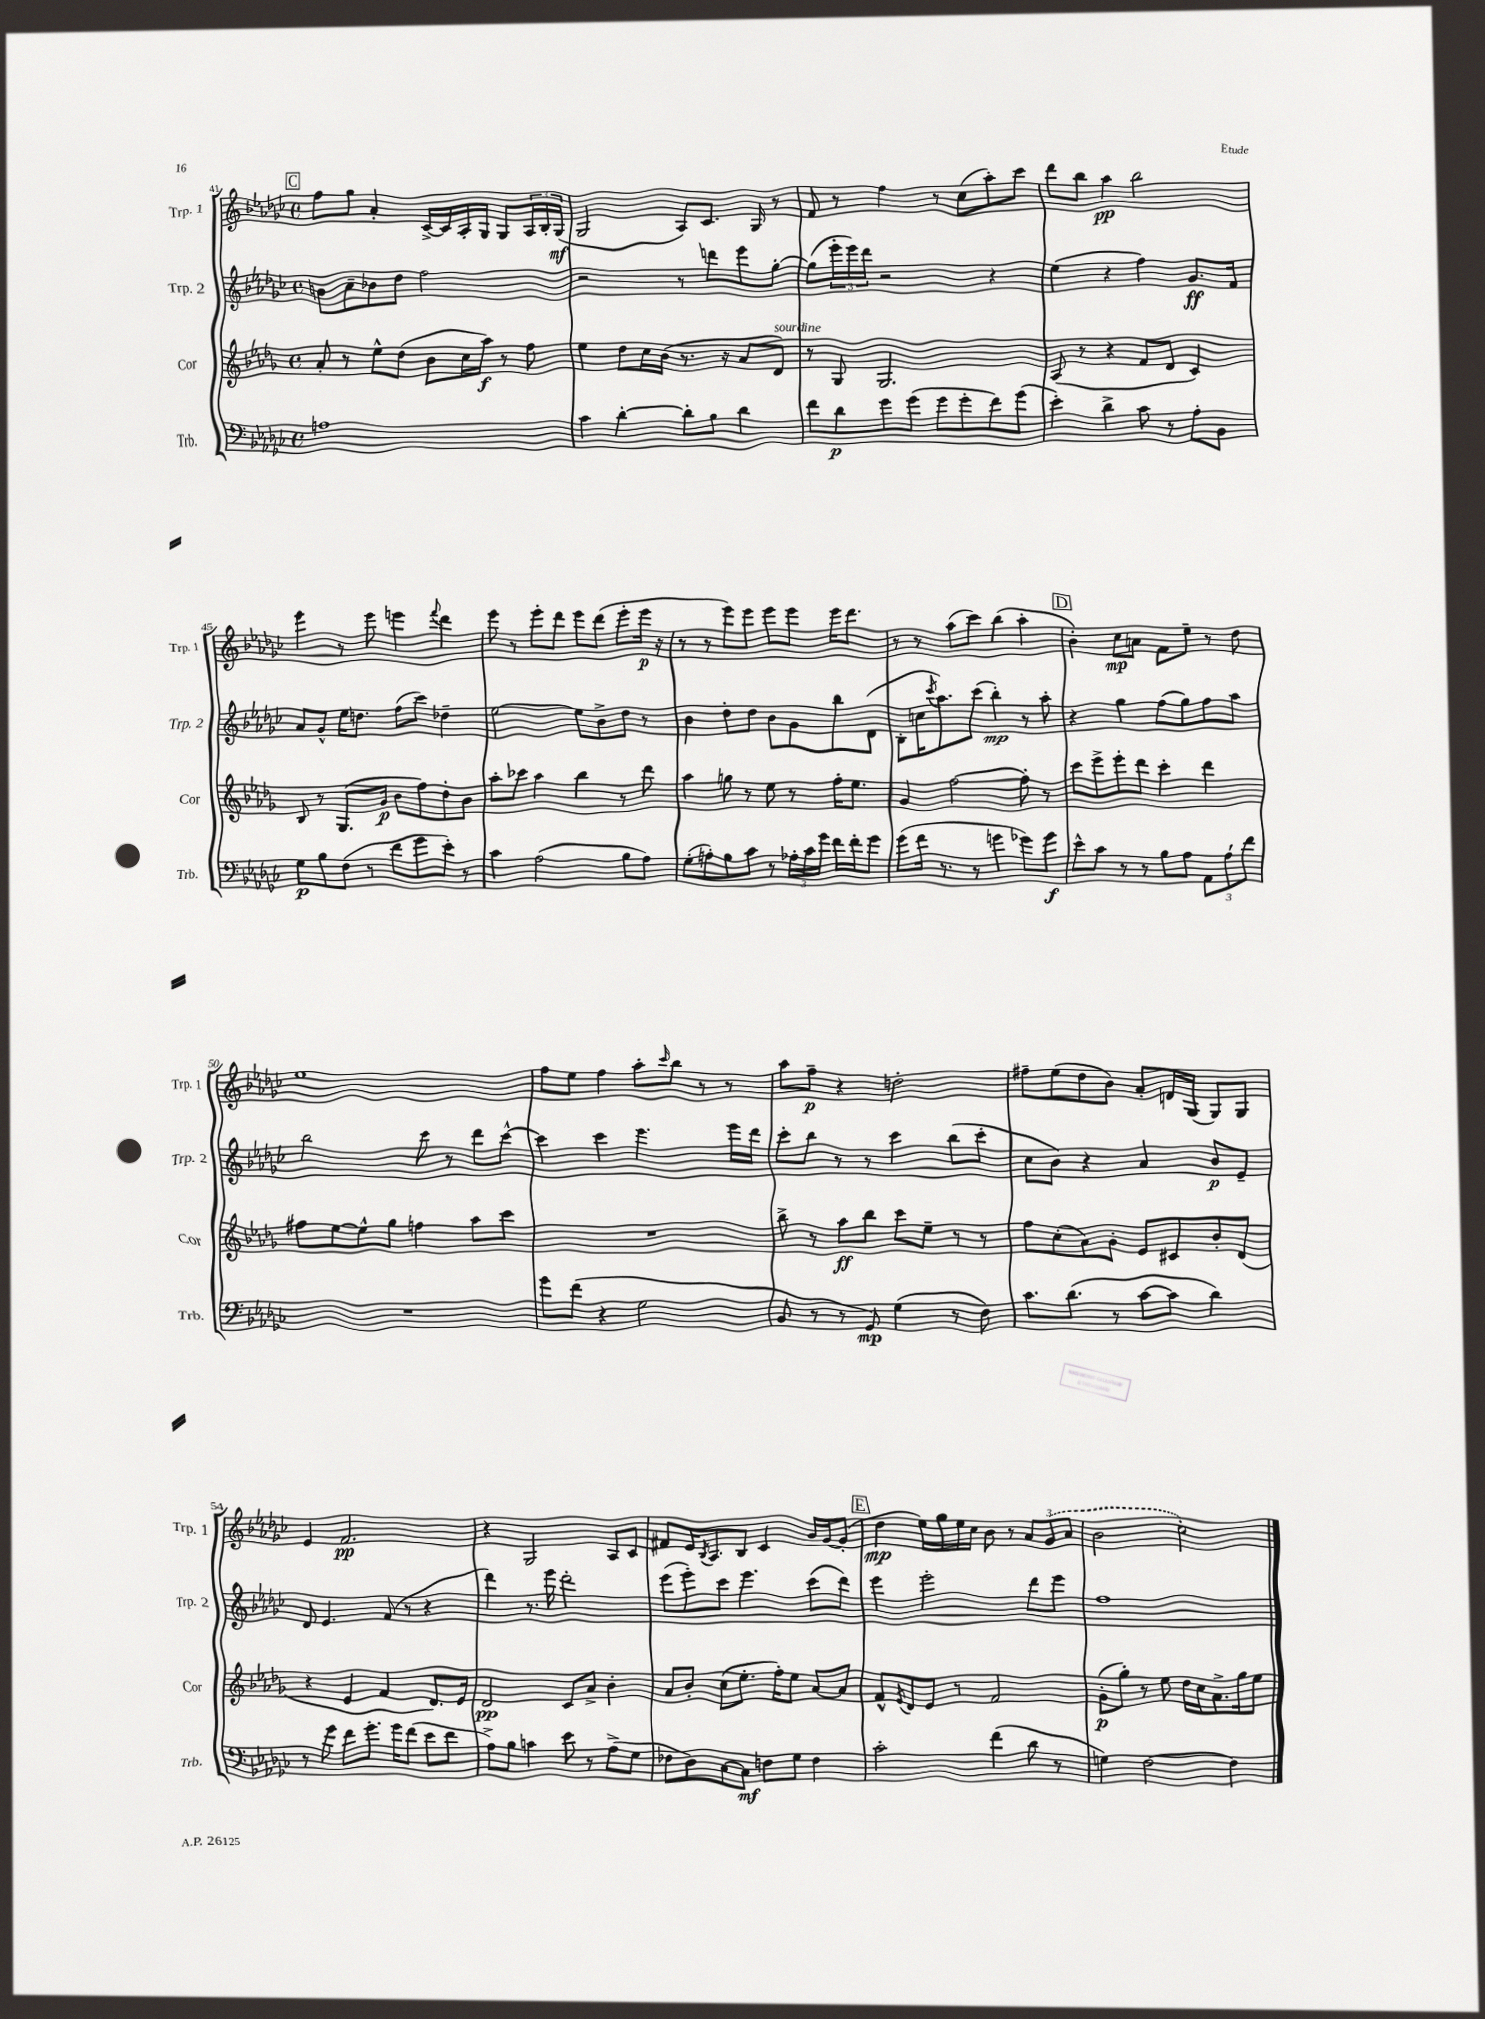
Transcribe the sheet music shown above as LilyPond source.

<<
\new StaffGroup <<
\new Staff = "s0" \with { instrumentName = "Trp. 1" shortInstrumentName = "Trp. 1" } {
    \clef treble \key ges \major \defaultTimeSignature \time 4/4
    \mark \markup { \box "C" } f''8 ges''8 aes'4-. ces'16~-> ces'16 aes16-. ges16 ges8 \tuplet 3/2 { aes16 bes16-. ges16\mf( } |
    ges2 aes8) ces'8. ges16 r8 |
    f'8 r8 f''4 r8 ces''8( aes''8-.) ces'''8 |
    des'''8 bes''8 aes''4\pp bes''2 |
    ees'''4 r8 ees'''8 e'''4 \appoggiatura { f'''8 } des'''4 |
    ees'''8 r8 ees'''8-. des'''8 ees'''8 des'''8( ees'''8-. ees'''16\p r16 |
    r8 r8 ees'''8) ees'''8 ees'''8 ees'''8 ees'''16 des'''8. |
    r8 r8 aes''8( ces'''8) bes''4( aes''4-. |
    \mark \markup { \box "D" } bes'4-.) ces''8\mp a'8 f'8 ees''8-- r8 des''8 |
    ees''1 |
    f''8 ees''8 f''4 aes''8-. \grace { ces'''16 } bes''8 r8 r8 |
    aes''8 f''8--\p r4 d''2-. |
    fis''8-- ees''8( des''8 bes'8) aes'8-. d'16 ges16( ges8) ges8 |
    ees'4 f'2.\pp |
    r4 ges2 aes8 ces'8 |
    fis'8 ees'16 \acciaccatura { bes8 } aes8. bes8 ces'4 bes'16 ges'16~ ges'8-.( |
    \mark \markup { \box "E" } des''4\mp ees''16) ges''16 ees''16 ces''16 bes'8 r8 \tuplet 3/2 { aes'8 \once \slurDashed ges'8( aes'8 } |
    bes'2 ces''2-.) \bar "|." |
}
\new Staff = "s1" \with { instrumentName = "Trp. 2" shortInstrumentName = "Trp. 2" } {
    \clef treble \key ges \major \defaultTimeSignature \time 4/4
    \mark \markup { \box "C" } b'8 aes'8-- bes'8 des''8 f''2 |
    r2 r8 d'''8 ees'''8 ges''8~-. |
    ges''8( \tuplet 3/2 { ees'''16-. ees'''16) des'''16 } r2 r4 |
    ees''4( r4 f''4) ges'8.\ff f'16 |
    aes'8 ges'8-^ ees''16 d''8. f''8( ces'''8) des''4-- |
    ees''2~ ees''8 bes'8-> des''8 r8 |
    bes'4 des''8-. des''8 bes'8 ges'8 bes''8 des'8( |
    bes8-. c''16 \acciaccatura { ces'''8 } aes''8.) ces'''8( bes''4-.\mp) r8 aes''8-. |
    \mark \markup { \box "D" } r4 ges''4 f''8( ges''8) f''8 aes''8 |
    bes''2 ces'''8 r8 des'''8 ces'''8~-^ |
    ces'''4 ces'''4 ees'''4. ees'''16 des'''16 |
    ces'''8-. bes''8 r8 r8 ces'''4 bes''8( ces'''8-. |
    ces''8 bes'8) r4 aes'4 bes'8\p ees'8-- |
    des'8 ees'4. f'8( r8 r4 |
    des'''4) r8. ees'''16 des'''2-. |
    ees'''8( ees'''8-.) ces'''8 ees'''4. ces'''8( des'''8) |
    \mark \markup { \box "E" } ees'''4 ees'''2-. des'''8 ees'''8 |
    f''1 \bar "|." |
}
\new Staff = "s2" \with { instrumentName = "Cor" shortInstrumentName = "Cor" } {
    \clef treble \key des \major \defaultTimeSignature \time 4/4
    \mark \markup { \box "C" } aes'8-. r8 ees''8-^ des''8( bes'8 c''16 aes''16\f) r8 f''8 |
    ees''4 des''8 c''16 bes'16( r8. r16 aes'8 des'8^\markup { \italic "sourdine" }) |
    r8 ges8 ges2. |
    aes8( r8 r4 f'8 des'8 c'4) |
    bes8 r8 ges8.( ges'16\p bes'8 f''8) des''8-. bes'8 |
    aes''8-. ces'''8 aes''4 bes''4 r8 des'''8 |
    aes''4 g''8 r8 ees''8 r8 f''16-. ees''8. |
    ges'4 f''2~ f''8-. r8 |
    \mark \markup { \box "D" } c'''8 ees'''8-> ees'''8-. des'''8 c'''4-. des'''4 |
    fis''8 ees''8~ ees''8-^ ges''8 f''4 aes''8 c'''8 |
    R1 |
    bes''8-> r8 aes''8\ff bes''8 c'''8 ees''8-- r8 r8 |
    f''8 c''8-.( aes'8) ges'8-. ees'8 cis'8 bes'8-. des'8( |
    r4 ees'4 f'4 des'8.) ees'16 |
    des'2\pp c'8 aes'8-> bes'4-. |
    aes'8 bes'8-. c''8( ees''8.-. f''16-.) ees''8 aes'8~ aes'8 |
    \mark \markup { \box "E" } f'8-^ \acciaccatura { ees'8 } des'8 ees'8 r8 f'2 |
    ges'8-.\p( ges''8-.) r8 ees''8 des''16 c''16 aes'8.-> ges''16 ees''8 \bar "|." |
}
\new Staff = "s3" \with { instrumentName = "Trb." shortInstrumentName = "Trb." } {
    \clef bass \key ges \major \defaultTimeSignature \time 4/4
    \mark \markup { \box "C" } a1 |
    ces'4 des'4~-. des'8-. bes8 des'4 |
    f'8 des'8\p ges'8 ges'8( ges'8 ges'8-. f'8) ges'8( |
    ees'4-.) des'4-> ces'8 r8 aes8-. bes,8 |
    ges8\p bes8 f8( r8 f'8 ges'8 ees'8-.) r8 |
    ces'4 aes2( bes8 aes8) |
    ges8-.( a8-.) bes8 ces'8 r8 \tuplet 3/2 { aes16-. ces'16 ges'16 } f'16 f'16-. ges'8 |
    ges'8( f'16 r8. r8 g'4 ges'8) ges'8\f |
    \mark \markup { \box "D" } ees'8-^ ces'8 r8 r8 bes8 aes8 \tuplet 3/2 { aes,8 aes8-! f'8 } |
    R1 |
    ges'8 f'8( r4 ges2 |
    bes,8 r8 r8 ges,8\mp) ges4( r8 f8) |
    ces'8. des'8.( r8 ces'8~ ces'8 des'4) |
    r8 ges'8 f'8 ges'8.-. ges'16 f'8( ees'8 f'8 |
    aes8->) bes8 c'4 ees'8 r8 aes8->( ges8 |
    fes8 des8) ces8~ ces8\mf f8 ges8 f4 |
    \mark \markup { \box "E" } ces'2-. f'4( des'8 r8 |
    g4) f2~ f4 \bar "|." |
}
>>
>>
\layout { \context { \Score currentBarNumber = #41 } }
